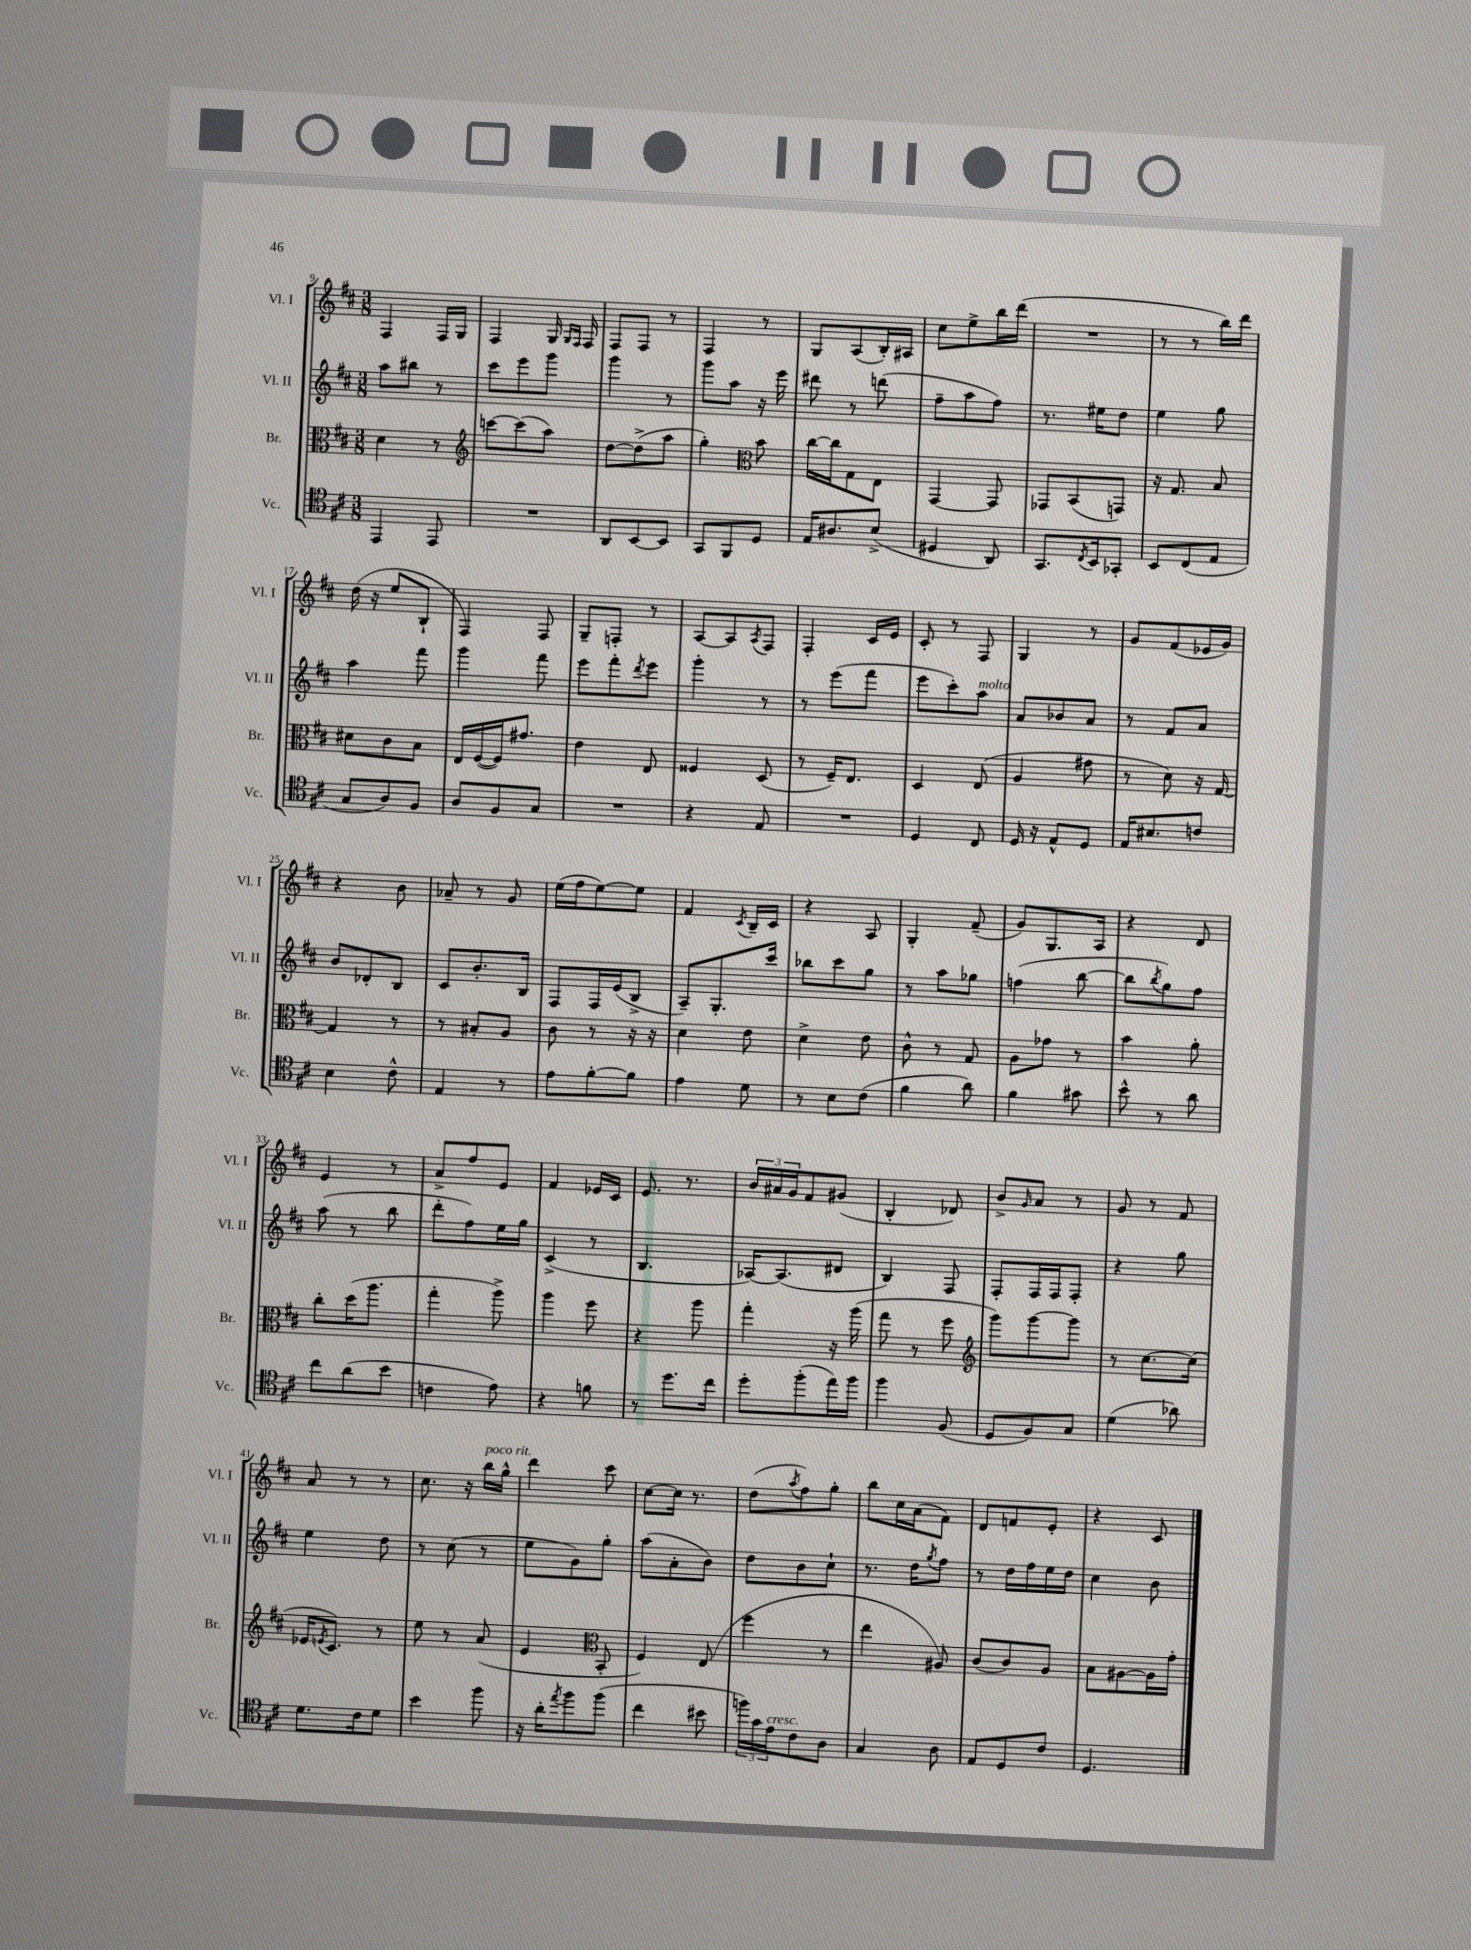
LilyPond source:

<<
\new StaffGroup <<
\new Staff = "s0" \with { instrumentName = "Vl. I" shortInstrumentName = "Vl. I" } {
    \clef treble \key d \major \numericTimeSignature \time 3/8
    fis4 fis16 g16 |
    fis4 g16 \grace { g16 fis16 } fis16 |
    fis8 fis8 r8 |
    fis4 r8 |
    g8 a8( b16-.) ais16 |
    cis''8 e''8-> b''16 d'''16( |
    R4. |
    r8 r8 b''16) d'''16 |
    d''16( r16 e''8 b8-! |
    fis4) fis8 |
    g8-- f8-. r8 |
    a8~ a8 \acciaccatura { a8 } fis8 |
    fis4-. cis'16 e'16 |
    cis'8-. r8 fis8 |
    g4 r8 |
    g'8 fis'8( ees'16 g'16) |
    r4 b'8 |
    aes'8-- r8 g'8 |
    e''16( fis''16 e''8~) e''8 |
    fis'4 \acciaccatura { cis'8 } b16-- cis'16 |
    r4 a8 |
    g4-. fis'8--( |
    g'8) g8. a16 |
    r4 d'8 |
    e'4 r8 |
    a'8-> fis''8 e'8 |
    fis'4 ees'16 cis'16 |
    e'8. r8. |
    \tuplet 3/2 { b'16 ais'16 g'16 } fis'8 gis'8( |
    b4-. des'8) |
    b'8-> \grace { g'16 } a'8 r8 |
    g'8 r8 fis'8 |
    a'8 r8 r8 |
    cis''8. r16 b''16^\markup { \italic "poco rit." } g''16-^ |
    d'''4 cis'''8 |
    cis''8~ cis''16 r8. |
    d''8( \acciaccatura { a''8 } fis''8) g''8-. |
    b''8 cis''16 a'16( fis'8) |
    d'8 f'8 e'8-. |
    r4 cis'8 \bar "|." |
}
\new Staff = "s1" \with { instrumentName = "Vl. II" shortInstrumentName = "Vl. II" } {
    \clef treble \key d \major \numericTimeSignature \time 3/8
    a''8 bis''8 r8 |
    cis'''8 e'''8 g'''8 |
    g'''4 r8 |
    g'''8 a''8 r16 e'''16 |
    dis'''8 r8 d'''8( |
    fis''8-- a''8 fis''8) |
    r8. eis''16 d''8 |
    e''4 g''8 |
    a''4 fis'''8 |
    g'''4 fis'''8 |
    e'''8 fis'''8-. \acciaccatura { d'''8 } e'''8 |
    g'''4-. r8 |
    r8 e'''8( fis'''8 |
    e'''8 cis'''8-.) a''8^\markup { \italic "molto" } |
    a'8 bes'8 a'8 |
    r8 fis'8 a'8 |
    b'8 des'8-. b8 |
    cis'8 b'8.-. b16 |
    fis8 fis16 e'16( b8-> |
    a8--) g8.-. cis'''16 |
    bes''8 cis'''8 g''8 |
    r8 a''8 ges''8 |
    f''4( b''8~ |
    b''8 \acciaccatura { b''8 } g''8) fis''8 |
    a''8( r8 b''8 |
    d'''8-. fis''8) e''16 g''16 |
    cis'4->( r8 |
    b4. |
    aes16~) aes8.( dis'8 |
    b4) fis8 |
    fis8-. fis16 fis16 fis8-. |
    r4 g''8 |
    e''4 d''8 |
    r8 cis''8( r8 |
    e''8 g'8) g''8-. |
    a''8( a'8-. b'8) |
    d''8 b'8 cis''8-! |
    r8. d''16 \acciaccatura { g''8 } fis''8 |
    r8 d''16 fis''16 e''16 d''16 |
    cis''4 b'8 \bar "|." |
}
\new Staff = "s2" \with { instrumentName = "Br." shortInstrumentName = "Br." } {
    \clef alto \key d \major \numericTimeSignature \time 3/8
    d'4 r8 |
    \clef treble c'''8~ c'''8( a''8) |
    d''8~ d''8->( a''8 |
    g''4-.) \clef alto b'8 |
    cis''16~ cis''16 g8 e8 |
    g,4~ g,8 |
    ges,8 b,8( g,8) |
    r16 g8. b8 |
    dis'8 cis'8 b8 |
    e16 fis16~( fis16) gis'8. |
    e'4 e8 |
    fisis4 d8( |
    r8 fis16--) e8. |
    d4 e8( |
    a4 gis'8 |
    r8 d'8) r16 g16~ |
    g4 r8 |
    r8 bis8-. a8 |
    cis'8 r8 r16 r16 |
    d'4 e'8 |
    d'4-> e'8 |
    cis'8-^ r8 g8 |
    a8 ges'8 r8 |
    b'4 a'8-. |
    cis''8-. d''16( a''8. |
    g''4-. a''8->) |
    a''4 fis''8 |
    r4 a''8 |
    g''4-. r16 a''16( |
    g''8 r8 fis''8 |
    \clef treble g'''8) g'''8~ g'''8 |
    r8 cis''8.~ cis''16( |
    ees'16 \acciaccatura { e'8 } cis'8.) r8 |
    e''8 r8 a'8( |
    e'4 \clef alto b,8-. |
    fis4) e8( |
    fis''4 r8 |
    e''4 ais8) |
    cis'8( cis'8) a8 |
    b8 ais8~ ais16 g'16-. \bar "|." |
}
\new Staff = "s3" \with { instrumentName = "Vc." shortInstrumentName = "Vc." } {
    \clef tenor \key d \major \numericTimeSignature \time 3/8
    e,4 e,8 |
    R4. |
    a,8 b,8~ b,8 |
    g,8 fis,8 d8 |
    e16 ais8. b8->( |
    dis4 a,8) |
    g,8. \acciaccatura { cis8 } b,16 ges,8-. |
    b,8 cis8( e8 |
    g8 a8) fis8 |
    a8 fis8 g8 |
    R4. |
    r4 e8 |
    R4. |
    d4 cis8 |
    d16 r16 e8-^ d8 |
    e16 bis8. c'8 |
    b4 cis'8-^ |
    e4 r8 |
    e'8 fis'8~-. fis'8 |
    e'4 d'8 |
    r8 b8 cis'8( |
    fis'4 a'8) |
    fis'4 gis'8 |
    b'8-^ r8 a'8 |
    cis''8 a'8( b'8 |
    c'4 e'8) |
    r4 f'8 |
    r8 d''8. cis''16 |
    d''8-. fis''8-.( e''16) fis''16 |
    fis''4 fis8( |
    d8 fis8) g8 |
    d'4( aes'8) |
    d'8. cis'16 d'8 |
    b'4 fis''8 |
    r16 a'16-. \acciaccatura { e''8 } fis''8 fis''8( |
    cis''4 bis'8 |
    \tuplet 3/2 { f''16) g'16 e'16^\markup { \italic "cresc." } } cis'8 a8 |
    g4 a8 |
    e8 d8 cis'8 |
    d4. \bar "|." |
}
>>
>>
\layout { \context { \Score currentBarNumber = #9 } }
